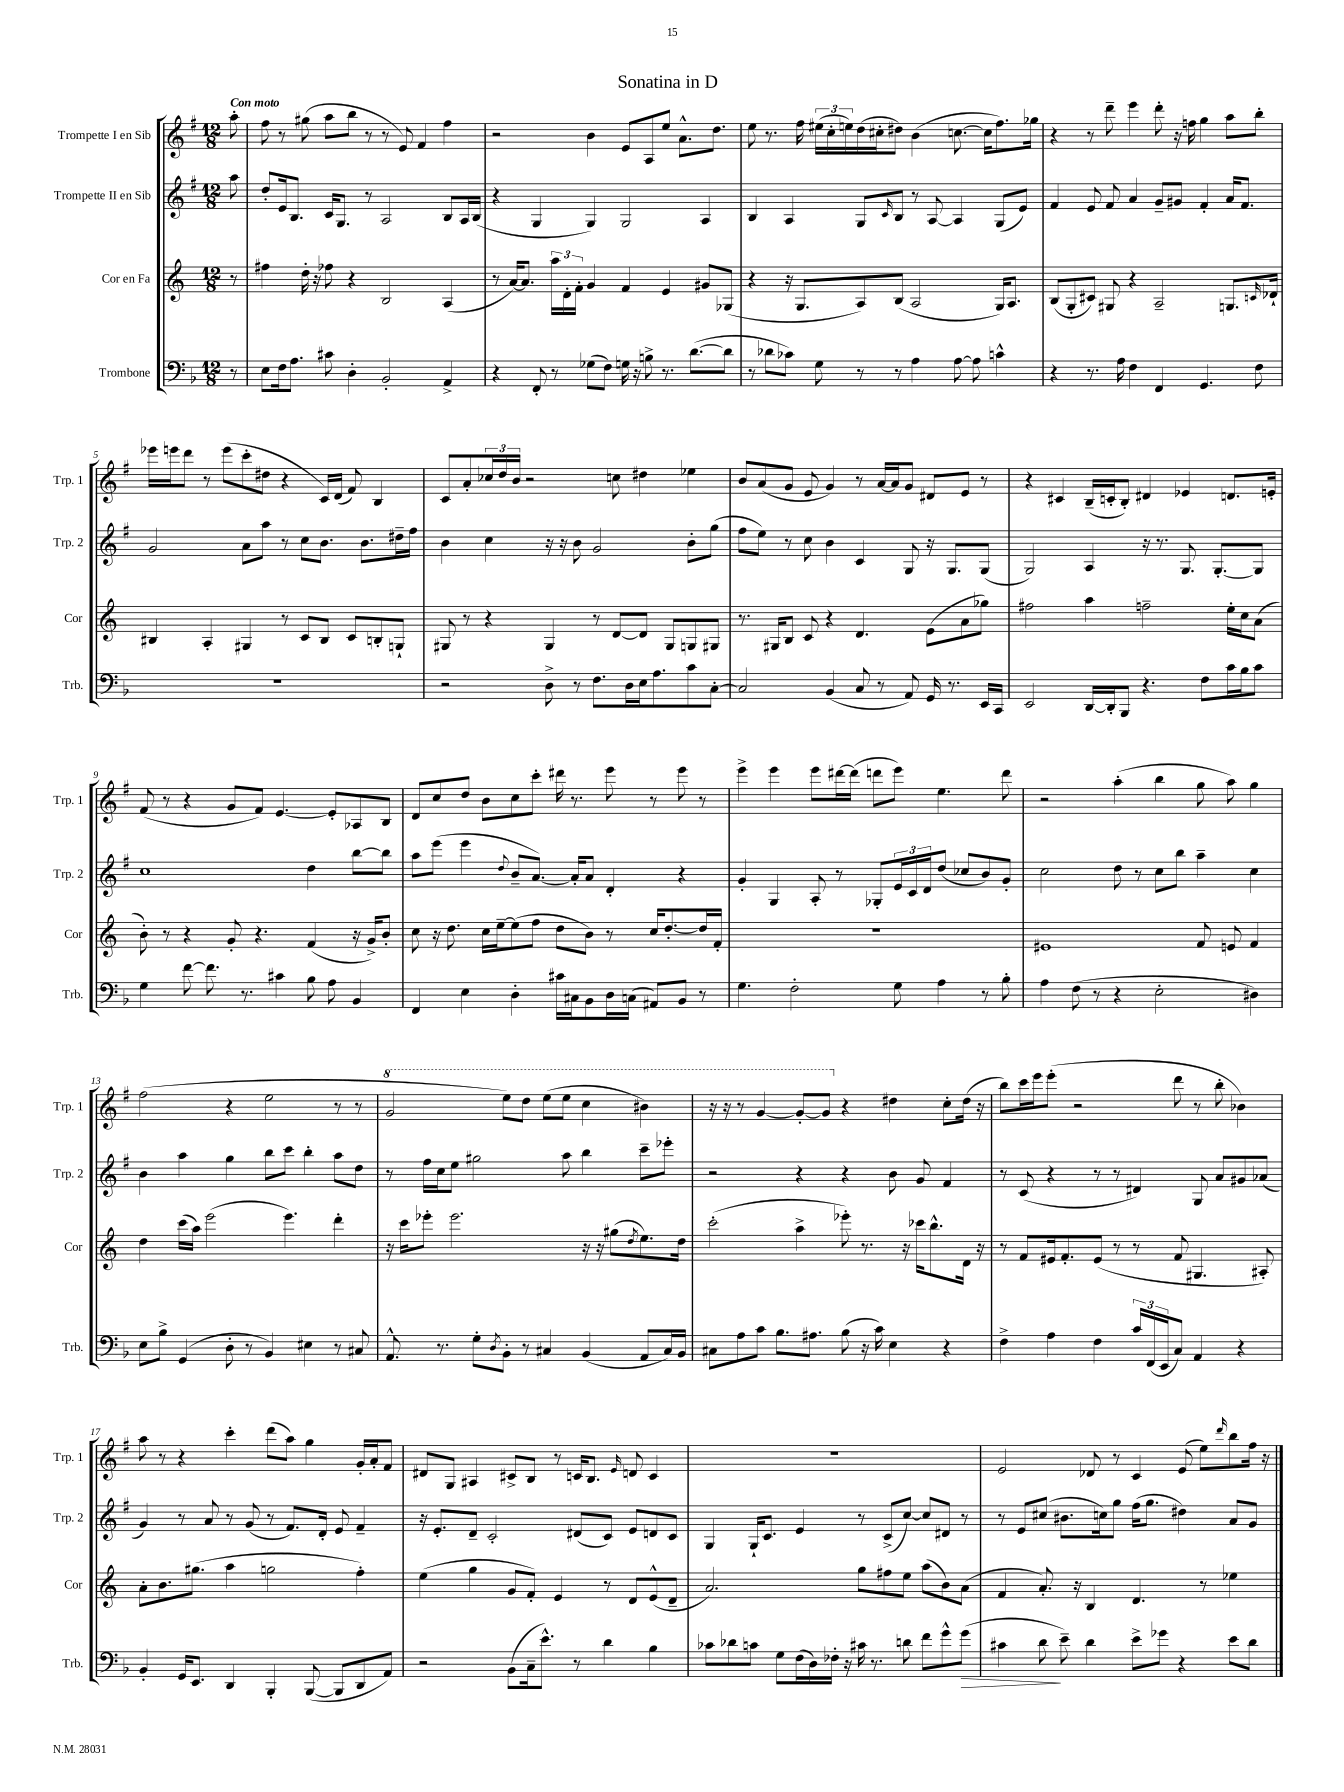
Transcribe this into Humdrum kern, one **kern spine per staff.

**kern	**kern	**kern	**kern
*staff4	*staff3	*staff2	*staff1
*clefF4	*clefG2	*clefG2	*clefG2
*k[b-]	*k[]	*k[f#]	*k[f#]
*M12/8	*M12/8	*M12/8	*M12/8
8r	8r	8aa	8aa'
=	=	=	=
8E	4ff#	8dd'	8ff#
16F	.	16e	8r
8.A	.	8.B	.
.	16dd'	.	(8gg#
.	16r	.	.
8c#	8ff-	16c	8aa
.	.	8.G	.
4D'	4r	.	8bb
.	.	8r	8r
2BB-'	2B	2A	8r
.	.	.	8e)
.	.	.	4f#
4AA^	(4A	8B	4ff#
.	.	16A	.
.	.	(16B	.
=	=	=	=
4r	8r	4r	2r
.	[16a)	.	.
.	8.a]	.	.
8FF'	.	4G	.
8r	24aa	.	.
.	24d'	.	.
.	24f'	.	.
(8G-	4g	4G)	4b
8F)	.	.	.
16G	4f	2G	8e
16r	.	.	.
8B^	.	.	8A
8.r	4e	.	8ee
.	.	.	8.a^^
([8.d	.	.	.
.	8g#	4A	.
.	.	.	8.dd
8d]	(8G-	.	.
=	=	=	=
8r	4r	4B	8ee
8d-	.	.	8.r
8c-)	16r	4A	.
.	8.G	.	16ff#
8G	.	.	(24ee#
.	.	.	24cc'
.	.	.	24ee)
8r	8A)	8G	(16dd
.	.	.	16cc#'
.	.	16qqc	.
8r	(8B	8B	8dd#)
4A	2A	8r	(4b
.	.	[8A	.
[8A	.	4A]	[8.cc
8A]	.	.	.
.	.	.	16cc]
4c^^	16G)	(8G	8.ff#)
.	8.A	.	.
.	.	8e)	.
.	.	.	16gg-
=	=	=	=
4r	(8B	4f#	4r
.	8G'	.	.
8.r	8c#)	8e	8r
.	8G#	8f#	8ddd~
16A	.	.	.
4F	4r	4a	4eee
4FF	2A~	8g~	8ddd'
.	.	8g#	16r
.	.	.	16ff
4.GG	.	4f#'	4gg
.	8.G	16a	8aa
.	.	8.f#	.
8F	.	.	8bb'
.	16qqc	.	.
.	16d-`	.	.
=	=	=	=
1.r	4B#	2g	16eee-
.	.	.	16eee
.	.	.	8ddd
.	4A'	.	8r
.	.	.	(8eee
.	4G#	8a	8ccc'
.	.	8aa	8dd#
.	8r	8r	4r
.	8c	8cc	.
.	8B#	8.b	16c)
.	.	.	(16d
.	8c	.	8f#)
.	.	8.b	.
.	8B'	.	4B
.	8G`	16dd#~	.
.	.	16ff#	.
=	=	=	=
2r	8G#	4b	8c
.	8r	.	8a'
.	4r	4cc	24cc-
.	.	.	24dd
.	.	.	24b
.	.	.	2r
8D^	4G#	16r	.
.	.	16r	.
8r	.	8b	.
8.F	8r	2g	.
.	[8d	.	8cc
16D	.	.	.
16E	8d]	.	4dd#
8.A	.	.	.
.	8G#	.	.
8c	8G	8b'	4ee-
[8C'	8G#	(8gg	.
=	=	=	=
2C]	8.r	8ff#	8b
.	.	8ee)	(8a
.	16G#	.	.
.	8B	8r	8g
.	8c	8cc	8e
(4BB-	4r	4b	4g)
8C	4.d	4c	8r
8r	.	.	[16a
.	.	.	16a]
8AA)	.	8G	8g
16GG	(8e	16r	8d#
8.r	.	8.G	.
.	8a	.	8e
16EE	8gg-)	(8G	8r
16CC	.	.	.
=	=	=	=
2EE	2ff#	2G)	4r
.	.	.	4c#
[16DD	4aa	4A	(16B~
16DD']	.	.	16c'
8BBB-	.	.	8B')
4.r	2ff~	16r	4d#
.	.	8.r	.
.	.	8.G	4e-
8F	.	.	.
.	.	[8.G'	.
16c	16ee'	.	8.d
16B-	16cc	.	.
8c	(8a	8G]	.
.	.	.	16e'
=	=	=	=
4G	8b')	1cc	(8f#
.	8r	.	8r
[8f	4r	.	4r
8.f]	.	.	.
.	8g'	.	8g
8.r	.	.	.
.	4.r	.	8f#)
4c#	.	.	[4.e
8B-	(4f	4dd	.
8A	.	.	8e']
4BB-	16r	[8bb	8A-
.	16g^)	.	.
.	8b'	8bb]	8B
=	=	=	=
4FF	8cc	8aa	8d
.	16r	(8eee	8cc
.	8.dd	.	.
4E	.	4eee	8dd
.	16cc	.	8b
.	[16ee~	.	.
.	.	8qqdd	.
4D'	(8ee]	8b~	8cc
.	8ff	[8.a)	8ccc'
16c#	8dd	.	16ddd#
16C#	.	16a']	8.r
8BB-	8b)	8a	.
16D	8r	4d'	8eee
(16C	.	.	.
8AA#)	16cc	.	8r
.	[8.dd'	.	.
8BB-	.	4r	8eee
8r	16dd]	.	8r
.	16f'	.	.
=	=	=	=
4.G	1.r	4g'	4eee^
.	.	4G	4eee
2F'	.	.	.
.	.	8A'	8eee
.	.	8r	[16ddd#
.	.	.	(16ddd#]
.	.	8G-'	8ddd
8G	.	24e	8eee)
.	.	24c	.
.	.	24d	.
4A	.	(8dd	4.ee
.	.	8cc-	.
8r	.	8b)	.
8B-'	.	8g'	8ddd
=	=	=	=
4A	1e#	2cc	2r
(8F	.	.	.
8r	.	.	.
4r	.	8dd	(4aa'
.	.	8r	.
2E'	.	8cc	4bb
.	.	8bb	.
.	8f	4aa~	8gg
.	8e	.	8aa)
4D#)	4f	4cc	4gg
=	=	=	=
8E	4dd	4b	(2ff#
8B-^	.	.	.
(4GG	(16ccc	4aa	.
.	16aa)	.	.
.	(2eee	.	.
8D'	.	4gg	4r
8r	.	.	.
4BB-)	.	8bb	2ee
.	4.eee)	8ccc	.
4E#	.	4bb'	.
8r	4ddd'	8aa	8r
8C#	.	8dd	8r
=	=	=	=
8.AA^^	16r	8r	2gg
.	16ccc	.	.
.	8eee-'	16ff#	.
8.r	.	16cc	.
.	2.eee-	8ee	.
8G'	.	2gg#	.
8qD	.	.	.
8BB-'	.	.	8eee)
8r	.	.	8ddd
4C#	.	.	(8eee
.	.	8aa	8eee
(4BB-	16r	4bb	4ccc
.	16r	.	.
.	(8gg#	.	.
.	8qdd	.	.
8AA	8.ee)	8ccc~	4bb#)
16C#)	.	8eee-'	.
16BB-	16dd	.	.
=	=	=	=
8C#	(2ccc'	2r	16r
.	.	.	16r
8A	.	.	8r
8c	.	.	[4gg
8.B-	.	.	.
.	4aa^	4r	8gg'_
8.A#	.	.	.
.	.	.	8gg]
(8B-	8eee-')	4r	4r
16r	8.r	.	.
16c)	.	.	.
4E	.	8b	4dd#
.	16r	.	.
.	16ccc-	8g	.
.	8.bb^^	.	.
4r	.	4f#	8cc'
.	16d	.	(16dd#
.	16r	.	16r
=	=	=	=
4F^	8r	8r	8bb)
.	8f	(8c	16ccc
.	.	.	16eee
4A	16e#	4r	(8eee'
.	8.f'	.	.
.	.	.	2r
4F	(8e#	8r	.
.	8r	8r	.
24c	8r	4d#)	.
(24FF	.	.	.
24EE	.	.	.
8C)	8f	.	8ddd
4AA	4.G#	8G	8r
.	.	8a	8bb'
4r	.	8g#	4b-)
.	8A#')	(8a-	.
=	=	=	=
4BB-'	8a'	4g)	8aa
.	8.b	.	8r
16GG	.	8r	4r
8.EE	(8.gg#	.	.
.	.	8a	.
4DD	4aa	8r	4ccc'
.	.	(8g	.
4BBB-'	2gg	8r	(8ddd
.	.	8.f#)	8aa)
([8BBB-	.	.	4gg
.	.	16d'	.
8BBB-]	.	8e	.
8DD	4ff')	4f#~	16g'
.	.	.	16a'
8AA)	.	.	8f#
=	=	=	=
2r	(4ee	16r	8d#
.	.	8.e'	.
.	.	.	8G
.	4gg	8d~	4A#
.	.	2c'	.
(8BB-	8g	.	8c#^
16C~	8f')	.	8B
8.e^^)	.	.	.
.	4e	.	8r
8r	.	(8d#	16c
.	.	.	8.B
4d	8r	8c)	.
.	.	.	16qqe
.	8d	8e	8d
4B-	(8e^^	8d	4c
.	8d~	8c	.
=	=	=	=
8c-	2.a)	4G	1.r
8d-	.	.	.
8c	.	16G`	.
.	.	8.c	.
8G	.	.	.
(16F	.	4e	.
16D)	.	.	.
16F-'	.	.	.
16r	.	.	.
16c#	8gg	8r	.
8.r	.	.	.
.	8ff#	(8c^	.
8d	8ee	[8cc)	.
8f	(8aa	8cc]	.
8g^^	8b)	8d#	.
(8g	(8a	8r	.
=	=	=	=
4c#	4f	8r	2e
.	.	8e	.
8d	8.a')	(8cc#	.
8e~)	.	8.b#	.
.	16r	.	.
4d	4B	.	8d-
.	.	16cc)	.
.	.	8gg	8r
8e^	4.d	(16ff#	4c
.	.	8.gg	.
8g-	.	.	.
4r	.	4dd#)	(8e
.	8r	.	8ee)
.	.	.	16qqddd
8e	4ee-	8a	8bb
8d	.	8g	16ff#
.	.	.	16r
==	==	==	==
*-	*-	*-	*-
